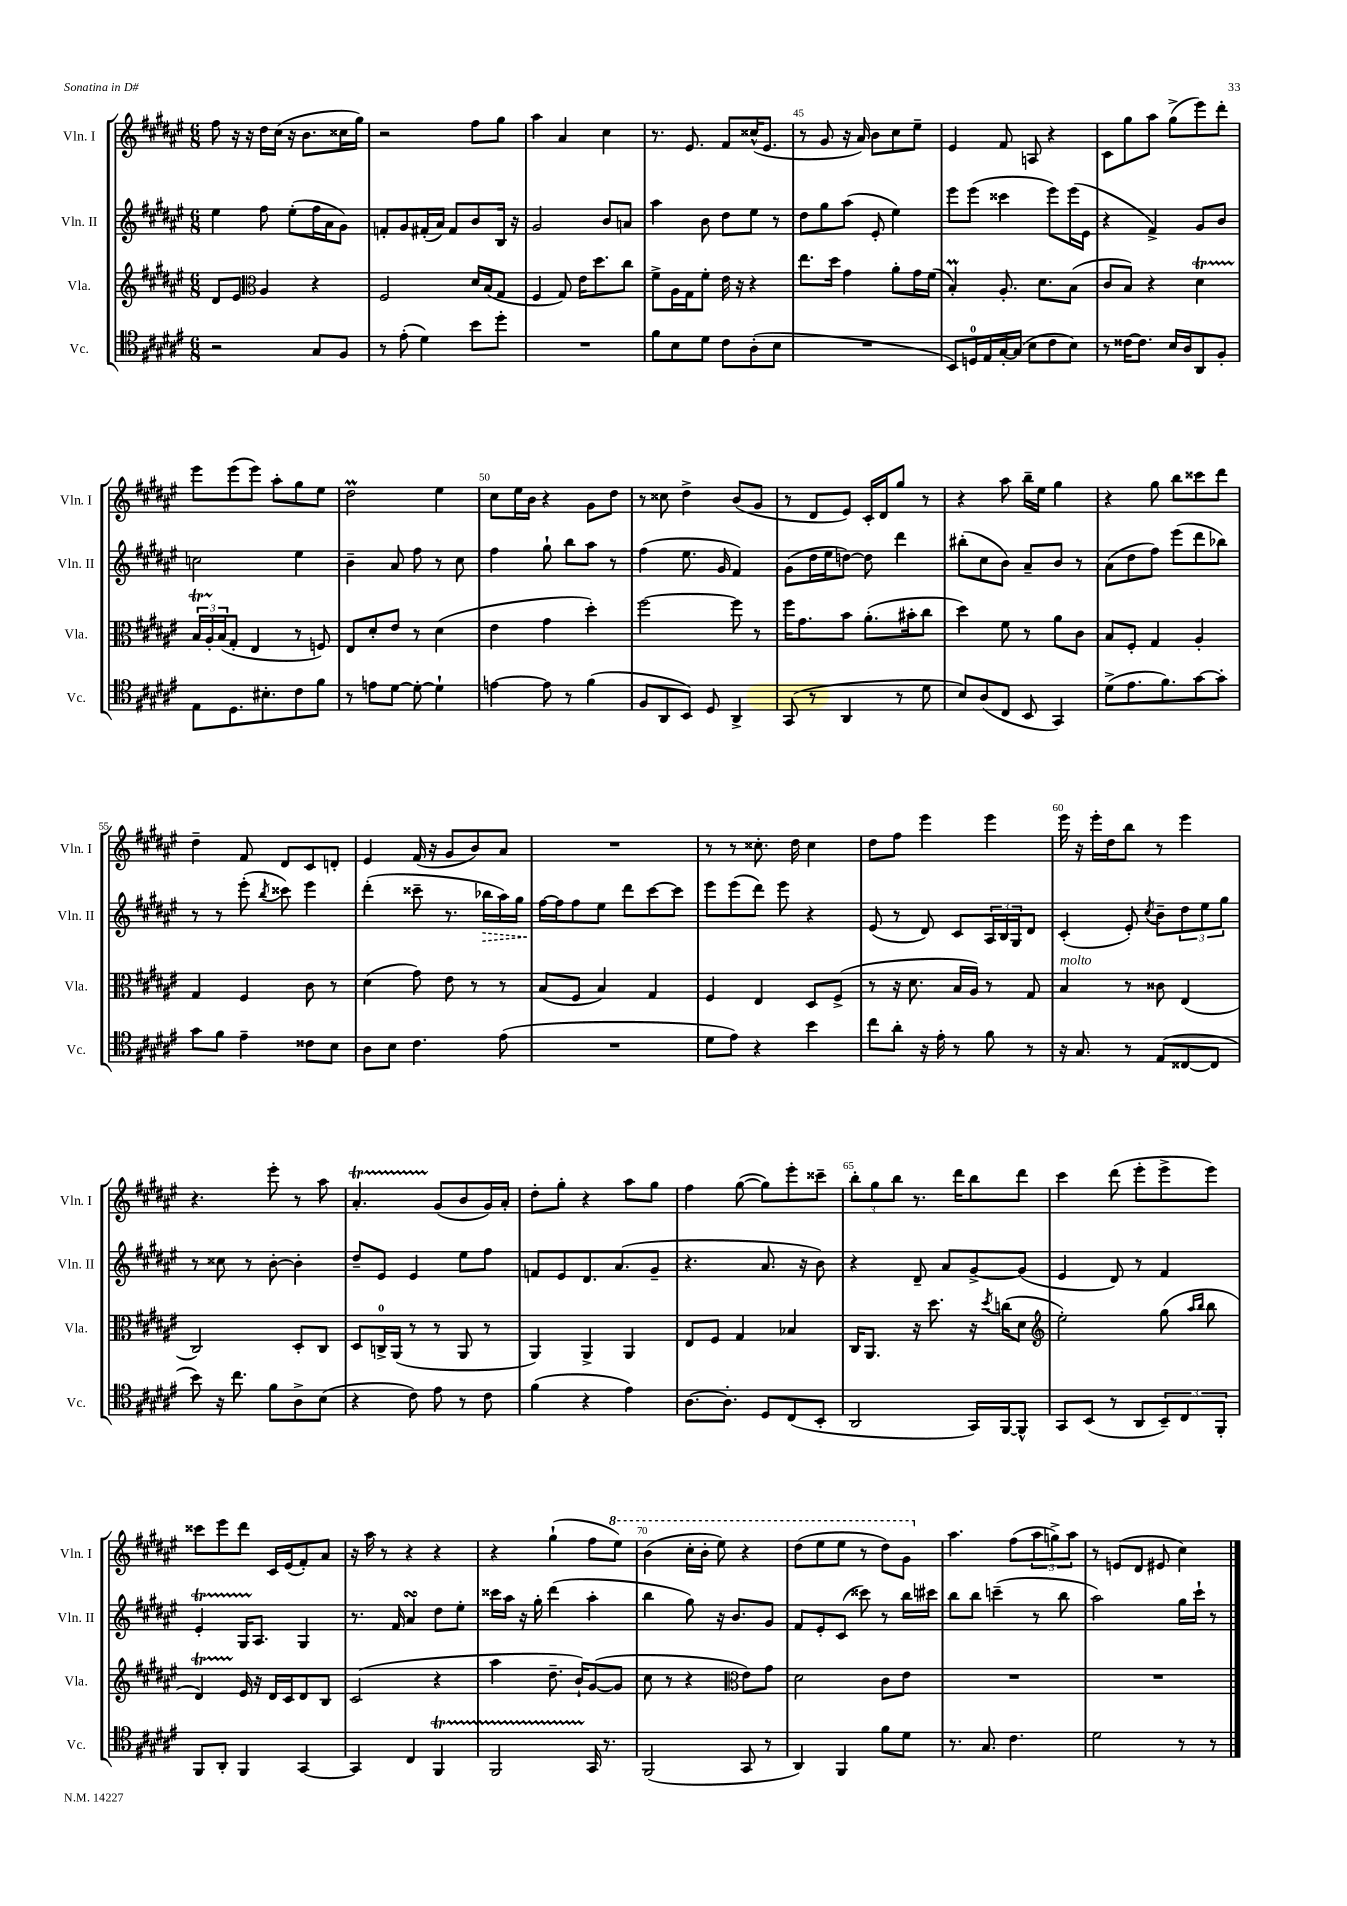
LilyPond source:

<<
\new StaffGroup <<
\new Staff = "s0" \with { instrumentName = "Vln. I" shortInstrumentName = "Vln. I" } {
    \clef treble \key fis \major \numericTimeSignature \time 6/8
    fis''8 r16 r16 dis''16 cis''16( r16 b'8. cisis''16 gis''16) |
    r2 fis''8 gis''8 |
    ais''4 ais'4 cis''4 |
    r8. eis'8. fis'8 cisis''16-^( eis'8. |
    r8 gis'8 r16 ais'16) b'8 cis''8 eis''8-- |
    eis'4 fis'8 a8 r4 |
    cis'8 gis''8 ais''8 gis''8->( eis'''8) dis'''8-. |
    eis'''8 eis'''8( eis'''8) ais''8-. gis''8 eis''8 |
    dis''2\prall eis''4 |
    cis''8 eis''16 b'16 r4 gis'8 dis''8 |
    r8 cisis''8 dis''4-> b'8( gis'8 |
    r8 dis'8 eis'8) cis'16-. dis'16 gis''8 r8 |
    r4 ais''8 b''16-- eis''16 gis''4 |
    r4 gis''8 b''8 cisis'''8 dis'''8 |
    dis''4-- fis'8 dis'8 cis'8 d'8-. |
    eis'4 fis'16( r16 gis'8 b'8) ais'8 |
    R2. |
    r8 r8 cisis''8.-. dis''16 cisis''4 |
    dis''8 fis''8 eis'''4 eis'''4 |
    eis'''16 r16 eis'''16-. dis''16 b''8 r8 eis'''4 |
    r4. eis'''8-. r8 ais''8 |
    ais'4.-.\startTrillSpan gis'8\stopTrillSpan( b'8 gis'16) ais'16-. |
    dis''8-. gis''8-. r4 ais''8 gis''8 |
    fis''4 gis''8~( gis''8) eis'''8-. cisis'''8-- |
    \tuplet 3/2 { b''8-. gis''8 b''8 } r8. dis'''16 b''8 dis'''8 |
    cis'''4 dis'''8( eis'''8-. eis'''8-> eis'''8) |
    cisis'''8 eis'''8 dis'''8 cis'16 eis'16( fis'8-.) ais'8 |
    r16 ais''16 r8 r4 r4 |
    r4 gis''4-!( fis''8 \ottava #1 eis'''8) |
    b''4( cis'''16-. b''16-. eis'''8) r4 |
    dis'''8( eis'''8 eis'''8 r8 dis'''8) gis''8 \ottava #0 |
    ais''4. fis''8( \tuplet 3/2 { ais''8 g''8->) ais''8 } |
    r8 e'8( dis'8 eis'8 cis''4) \bar "|." |
}
\new Staff = "s1" \with { instrumentName = "Vln. II" shortInstrumentName = "Vln. II" } {
    \clef treble \key fis \major \numericTimeSignature \time 6/8
    eis''4 fis''8 eis''8-.( fis''16 ais'16 gis'8) |
    f'8-. gis'8 fis'16-.( ais'16) fis'8 b'8 b16 r16 |
    gis'2 b'8 a'8 |
    ais''4 b'8 dis''8 eis''8 r8 |
    dis''8 gis''8 ais''8( eis'8-. eis''4) |
    eis'''8 eis'''8( cisis'''4 eis'''8) eis'''16( eis'16 |
    r4 fis'4->) gis'8 b'8 |
    c''2 eis''4 |
    b'4-- ais'8 fis''8 r8 cis''8 |
    fis''4 gis''8-! b''8 ais''8 r8 |
    fis''4( eis''8. gis'16 fis'4) |
    gis'8( dis''16 eis''16 d''8~) d''8 dis'''4 |
    bis''8-.( cis''8 b'8) ais'8-- b'8 r8 |
    ais'8( dis''8 fis''8) eis'''8( dis'''8 bes''8) |
    r8 r8 eis'''8-.( \acciaccatura { b''8 } cisis'''8) eis'''4 |
    dis'''4-.( cisis'''8-- r8. \once \override Hairpin.style = #'dashed-line bes''16\> ais''16) gis''16 |
    fis''16~\! fis''16 fis''8 eis''8 dis'''8 cis'''8~ cis'''8 |
    eis'''8 eis'''8( dis'''8) eis'''8 r4 |
    eis'8( r8 dis'8) cis'8 \tuplet 3/2 { ais16 b16 gis16 } dis'8 |
    cis'4-.( eis'8-.) \acciaccatura { cis''8 } b'8-- \tuplet 3/2 { dis''8 eis''8 gis''8 } |
    r8 cisis''8 r8 b'8~-. b'4-. |
    dis''8-- eis'8 eis'4 eis''8 fis''8 |
    f'8 eis'8 dis'8. ais'8.( gis'8-- |
    r4. ais'8. r16 b'8) |
    r4 dis'8-- ais'8 gis'8~-> gis'8( |
    eis'4 dis'8) r8 fis'4 |
    eis'4-.\startTrillSpan gis16 ais8.\stopTrillSpan gis4 |
    r8. fis'16 ais'4\turn dis''8 eis''8-. |
    cisis'''16 ais''16 r16 gis''16-. dis'''4( ais''4-. |
    b''4 gis''8) r16 b'8. gis'8 |
    fis'8 eis'8-. cis'8( cisis'''8) r8 b''16 cis'''16 |
    b''8 b''8 c'''4--( r8 b''8 |
    ais''2) gis''16 cis'''16-! r8 \bar "|." |
}
\new Staff = "s2" \with { instrumentName = "Vla." shortInstrumentName = "Vla." } {
    \clef treble \key fis \major \numericTimeSignature \time 6/8
    dis'8 eis'8 \clef alto ais4 r4 |
    fis2 dis'16 b16( gis8 |
    fis4 gis8) eis'16 dis''8. cis''8 |
    fis'8-> ais16 gis16 fis'8-. eis'16 r16 r4 |
    eis''8. dis''16 gis'4 ais'8-. gis'16 fis'16( |
    b4-.\prall) ais8.-. dis'8. b8( |
    cis'8 b8) r4 dis'4\startTrillSpan |
    \tuplet 3/2 { b16 ais16-.\stopTrillSpan b16( } gis8-. eis4 r8 f8) |
    eis8 dis'8-. eis'8 r8 dis'4( |
    eis'4 gis'4 dis''4-.) |
    fis''2~ fis''8 r8 |
    fis''16 gis'8. b'8 ais'8.-.( bis'16-. cis''8 |
    dis''4) fis'8 r8 ais'8 cis'8 |
    b8 fis8-. gis4 ais4-. |
    gis4 fis4 cis'8 r8 |
    dis'4( gis'8) eis'8 r8 r8 |
    b8( fis8 b4) gis4 |
    fis4 eis4 dis8 fis8->( |
    r8 r16 dis'8. b16 ais16) r8 gis8 |
    b4^\markup { \italic "molto" } r8 cisis'8 eis4( |
    cis2) dis8-. cis8 |
    dis8 c16-0-> ais,16( r8 r8 ais,8 r8 |
    ais,4) ais,4-> ais,4 |
    eis8 fis8 gis4 bes4 |
    cis16 ais,8. r16 dis''8. r16 \acciaccatura { dis''8 } c''16( dis'8 |
    \clef treble eis''2-.) gis''8( \grace { ais''16 b''16 } b''8 |
    dis'4\startTrillSpan) eis'16\stopTrillSpan r16 dis'16 cis'16 dis'8 b8 |
    cis'2( r4 |
    ais''4 dis''8.-- b'16-!) gis'8~( gis'8 |
    cis''8 r8 r4 \clef alto eis'8) gis'8 |
    dis'2 cis'8 eis'8 |
    R2. |
    R2. \bar "|." |
}
\new Staff = "s3" \with { instrumentName = "Vc." shortInstrumentName = "Vc." } {
    \clef tenor \key fis \major \numericTimeSignature \time 6/8
    r2 gis8 fis8 |
    r8 eis'8-.( dis'4) b'8 dis''8-. |
    R2. |
    fis'8 b8 dis'8 cis'8 ais8-.( b8 |
    R2. |
    b,8) d16-0 eis16 gis16~-. gis16( b8 cis'8 b8) |
    r8 cisis'16~ cisis'8. b16 ais16 ais,8 fis8-. |
    eis8 dis8. bis8.-. cis'8 fis'8 |
    r8 e'8 dis'8~ dis'8~-. dis'4-! |
    e'4~ e'8 r8 fis'4( |
    fis8 ais,8 b,8) dis8 ais,4-> |
    gis,8( r8 ais,4 r8 dis'8 |
    b8) ais8( cis8 b,8 gis,4) |
    dis'8->( eis'8. fis'8.) gis'8~ gis'8-. |
    gis'8 fis'8 eis'4-- cisis'8 b8 |
    ais8 b8 cis'4. eis'8( |
    R2. |
    dis'8 eis'8) r4 b'4 |
    cis''8 ais'8-. r16 eis'16-. r8 fis'8 r8 |
    r16 gis8. r8 eis8( cisis8~ cisis8 |
    b'8) r16 cis''8. fis'8 ais8-> b8( |
    r4 cis'8) eis'8 r8 cis'8 |
    fis'4( r4 eis'4) |
    ais8.~ ais8.-. dis8 cis8( b,8-. |
    ais,2 gis,16) fis,16~ fis,8-^ |
    gis,8 b,8( r8 ais,8 \tuplet 3/2 { b,8--) cis8 fis,8-. } |
    fis,8 ais,8-. fis,4 gis,4~ |
    gis,4 cis4 fis,4\startTrillSpan |
    fis,2 gis,16\stopTrillSpan r8. |
    fis,2( gis,8 r8 |
    ais,4) fis,4 fis'8 dis'8 |
    r8. gis8. cis'4. |
    dis'2 r8 r8 \bar "|." |
}
>>
>>
\layout { \context { \Score currentBarNumber = #41 \override BarNumber.break-visibility = ##(#f #t #t) barNumberVisibility = #(every-nth-bar-number-visible 5) } }
